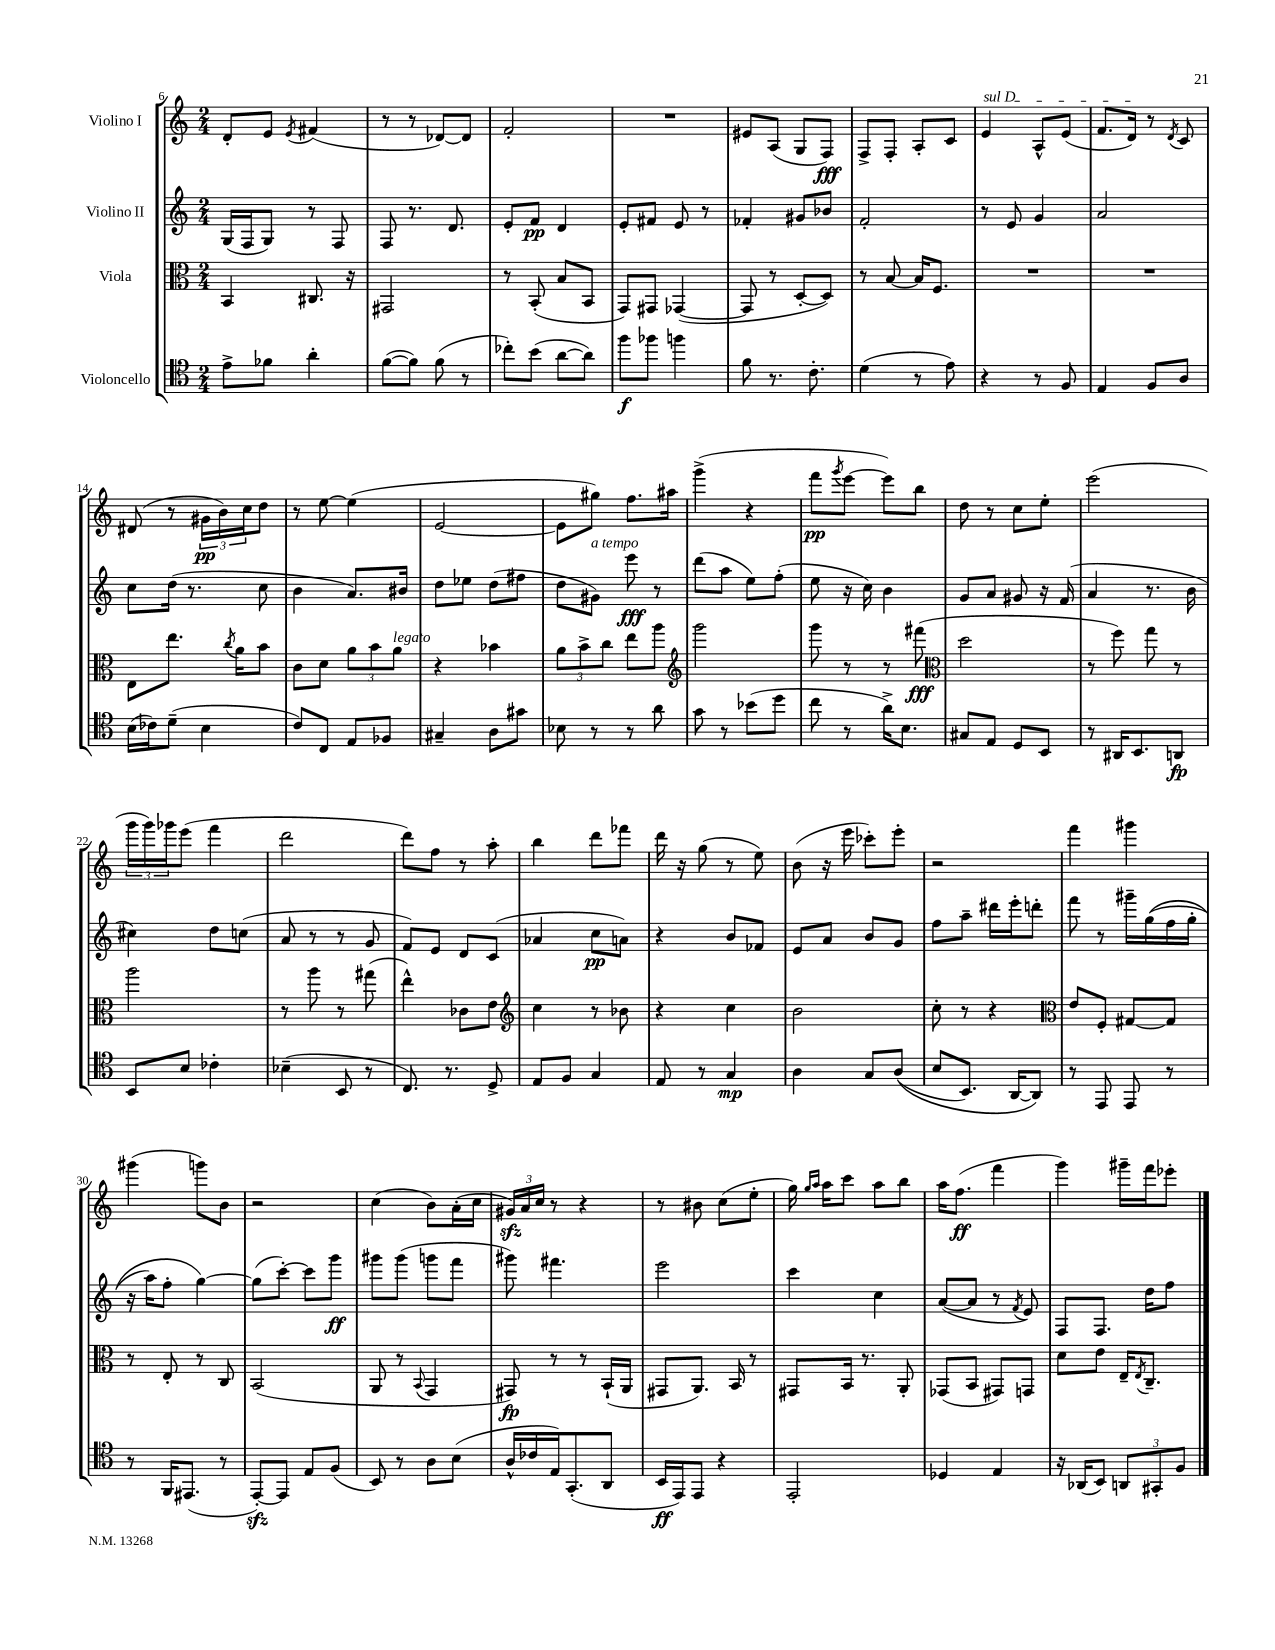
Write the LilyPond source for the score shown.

<<
\new StaffGroup <<
\new Staff = "s0" \with { instrumentName = "Violino I" } {
    \clef treble \key c \major \numericTimeSignature \time 2/4
    d'8-. e'8 \acciaccatura { e'8 } fis'4( |
    r8 r8 des'8~) des'8 |
    f'2-. |
    R2 |
    eis'8 a8( g8 f8\fff) |
    f8-> f8-. a8-. c'8 |
    \once \override TextSpanner.bound-details.left.text = \markup { \italic "sul D" } e'4\startTextSpan a8-^ e'8( |
    f'8. d'16\stopTextSpan) r8 \acciaccatura { d'8 } c'8 |
    dis'8( r8 \tuplet 3/2 { gis'16\pp b'16) c''16 } d''8 |
    r8 e''8~ e''4( |
    e'2~ |
    e'8 gis''8) f''8. ais''16 |
    g'''4->( r4 |
    f'''8\pp \acciaccatura { g'''8 } e'''8~ e'''8) b''8 |
    d''8 r8 c''8 e''8-. |
    e'''2( |
    \tuplet 3/2 { g'''16 g'''16) ges'''16 } e'''8( f'''4 |
    d'''2 |
    d'''8) f''8 r8 a''8-. |
    b''4 d'''8 fes'''8 |
    d'''16 r16 g''8( r8 e''8) |
    b'8( r16 e'''16 ces'''8-.) e'''8-. |
    r2 |
    f'''4 gis'''4 |
    gis'''4( g'''8) b'8 |
    r2 |
    c''4( b'8) a'16-.( c''16 |
    \tuplet 3/2 { gis'16\sfz) a'16 c''16 } r8 r4 |
    r8 bis'8 c''8( e''8-. |
    g''16) \grace { g''16 a''16 } a''16 c'''8 a''8 b''8 |
    a''16 f''8.\ff( f'''4 |
    g'''4) gis'''16-- f'''16 ees'''8-. \bar "|." |
}
\new Staff = "s1" \with { instrumentName = "Violino II" } {
    \clef treble \key c \major \numericTimeSignature \time 2/4
    g16( f16 g8) r8 f8 |
    f8 r8. d'8. |
    e'8-. f'8\pp d'4 |
    e'8-. fis'8 e'8 r8 |
    fes'4-. gis'8 bes'8 |
    f'2-. |
    r8 e'8 g'4 |
    a'2 |
    c''8 d''16( r8. c''8 |
    b'4 a'8.) bis'16 |
    d''8 ees''8 d''8( fis''8 |
    d''8 gis'8^\markup { \italic "a tempo" }) e'''8\fff r8 |
    d'''8( a''8 e''8) f''8-.( |
    e''8 r16 c''16) b'4 |
    g'8 a'8 gis'8 r16 f'16( |
    a'4 r8. b'16 |
    cis''4) d''8 c''8( |
    a'8 r8 r8 g'8 |
    f'8) e'8 d'8 c'8( |
    aes'4 c''8\pp a'8) |
    r4 b'8 fes'8 |
    e'8 a'8 b'8 g'8 |
    f''8 a''8-- dis'''16 e'''16-. d'''8-. |
    f'''8 r8 gis'''16-- g''16(\( f''16 g''16-. |
    r16 a''16) f''8-. g''4~\) |
    g''8( c'''8~-.) c'''8 g'''8\ff |
    gis'''8 gis'''8( g'''8 f'''8 |
    gis'''8) fis'''4. |
    e'''2 |
    c'''4 c''4 |
    a'8~( a'8 r8 \acciaccatura { f'8 } e'8) |
    f8 f8. d''16 f''8 \bar "|." |
}
\new Staff = "s2" \with { instrumentName = "Viola" } {
    \clef alto \key c \major \numericTimeSignature \time 2/4
    b,4 cis8. r16 |
    gis,2 |
    r8 b,8-.( b8 b,8 |
    g,8) gis,8 ges,4~( |
    ges,8 r8 d8~-. d8) |
    r8 b8~ b16 f8. |
    R2 |
    R2 |
    e8 e''8. \acciaccatura { c''8 } a'16 b'8 |
    c'8 d'8 \tuplet 3/2 { a'8 b'8 a'8^\markup { \italic "legato" } } |
    r4 bes'4 |
    \tuplet 3/2 { a'8 b'8-> c''8 } e''8 a''8 |
    \clef treble g'''2 |
    g'''8 r8 r8 fis'''8\fff( |
    \clef alto d''2 |
    r8 f''8) g''8 r8 |
    a''2 |
    r8 a''8 r8 gis''8( |
    e''4-^) ces'8 e'8 |
    \clef treble c''4 r8 bes'8 |
    r4 c''4 |
    b'2 |
    c''8-. r8 r4 |
    \clef alto e'8 f8-. gis8~ gis8 |
    r8 e8-. r8 c8 |
    b,2( |
    a,8 r8 \appoggiatura { b,8 } g,4 |
    gis,8\fp) r8 r8 b,16-!( a,16 |
    gis,8 a,8.) b,16 r8 |
    gis,8 b,16 r8. a,8-. |
    ges,8( b,8 gis,8) g,8 |
    d'8 e'8 e16-- \acciaccatura { e8 } c8.-- \bar "|." |
}
\new Staff = "s3" \with { instrumentName = "Violoncello" } {
    \clef tenor \key c \major \numericTimeSignature \time 2/4
    e'8-> fes'8 a'4-. |
    f'8~( f'8) f'8( r8 |
    ces''8-.) b'8( a'8~ a'8) |
    f''8\f fes''8 f''4 |
    f'8 r8. c'8.-. |
    d'4( r8 e'8) |
    r4 r8 f8 |
    e4 f8 a8 |
    b16( ces'16) d'8--( b4 |
    c'8) c8 e8 fes8 |
    gis4-- a8 gis'8 |
    bes8 r8 r8 a'8 |
    g'8 r8 bes'8( d''8 |
    c''8 r8 a'16->) b8. |
    gis8 e8 d8 b,8 |
    r8 ais,16 b,8. a,8\fp |
    b,8 b8 ces'4-. |
    bes4--( b,8 r8 |
    c8.) r8. d8-> |
    e8 f8 g4 |
    e8 r8 g4\mp |
    a4 g8 a8(\( |
    b8 b,8.) a,16~ a,8\) |
    r8 e,8 e,8 r8 |
    r8 f,16 eis,8.( r8 |
    e,8~-.\sfz) e,8 e8 f8( |
    b,8) r8 a8 b8( |
    a16-^ ces'16 e16) g,8.-.( a,8 |
    b,16\ff e,16) e,8 r4 |
    e,2-. |
    des4 e4 |
    r16 aes,16( b,8) \tuplet 3/2 { a,8 gis,8-. f8 } \bar "|." |
}
>>
>>
\layout { \context { \Score currentBarNumber = #6 } }
